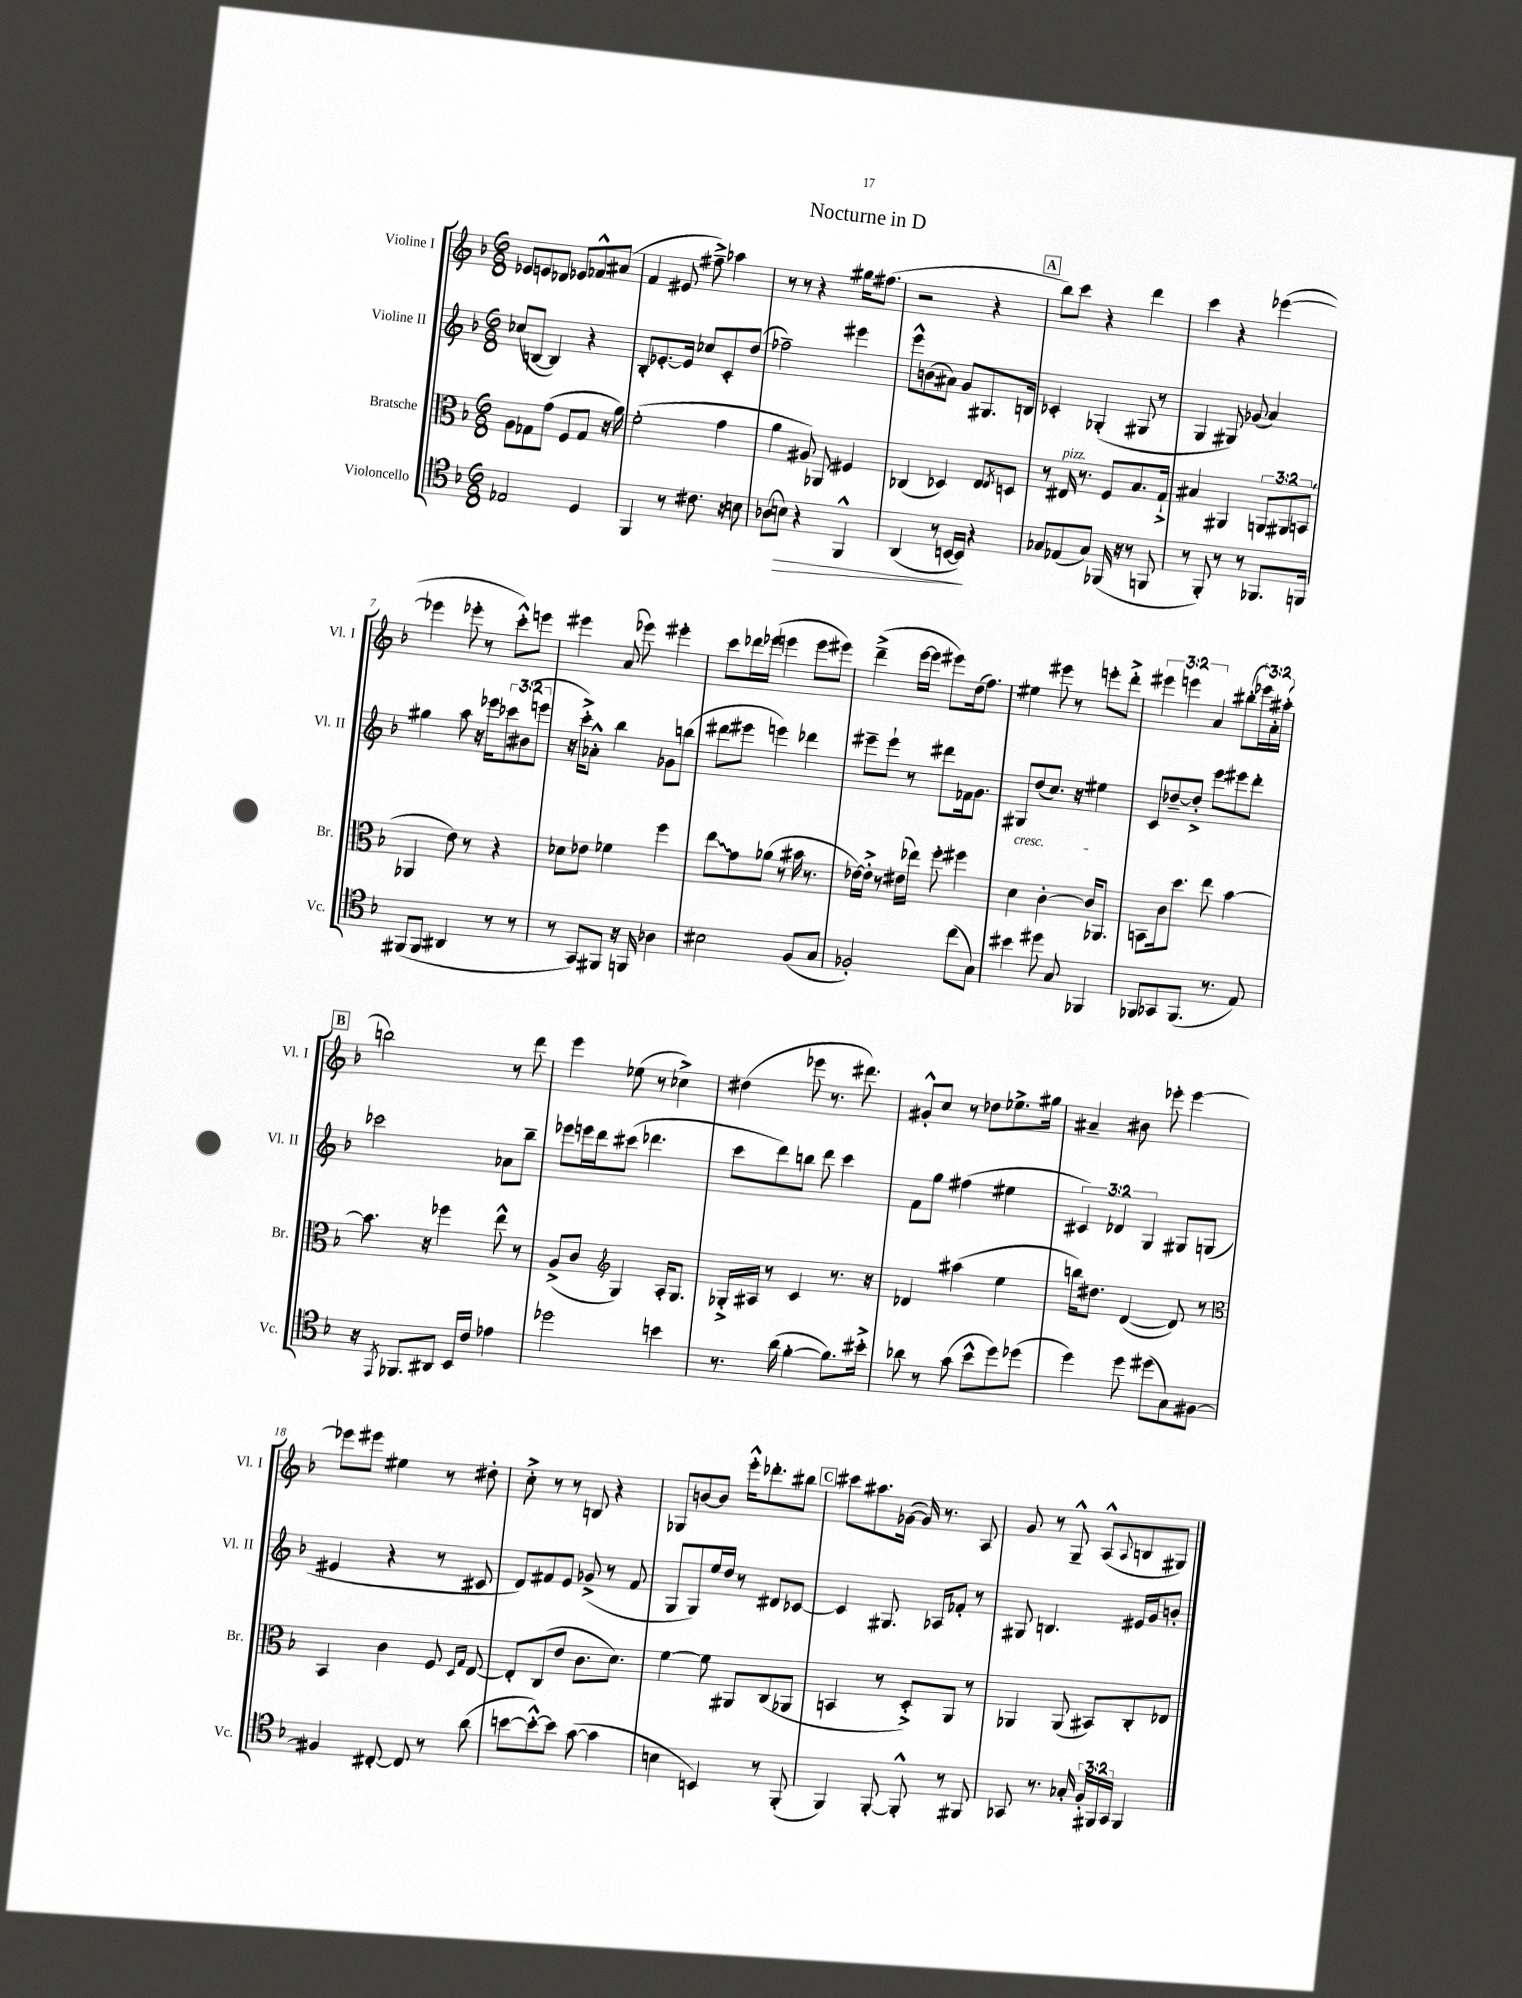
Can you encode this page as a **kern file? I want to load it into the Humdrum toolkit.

**kern	**kern	**kern	**kern
*staff4	*staff3	*staff2	*staff1
*clefC4	*clefC3	*clefG2	*clefG2
*k[b-]	*k[b-]	*k[b-]	*k[b-]
*M6/8	*M6/8	*M6/8	*M6/8
2E-	8A	(8cc-	8e-
.	8G-	[8B	8e
.	(8g	4B])	8d-
.	8F	.	8e-
4D	8G-	4r	8f-^^
.	16r	.	(8a#
.	16a)	.	.
=	=	=	=
4FF	(2f'	8B-'	4f
.	.	[8.e-'	.
8r	.	.	8e#
.	.	16e-]	.
8.c#	.	8cc-	8ff#~^)
.	4g	8c'	4aa-
16r	.	.	.
8B	.	(8dd	.
=	=	=	=
(8A-	4a	2ff-~)	8r
8B)	.	.	8r
4r	8A#)	.	4r
.	8AA-	.	.
4FF^^	4F#	4eee#	16gg#
.	.	.	(8.ff#
=	=	=	=
(4AA	(4C-	8eee^^	2r
.	.	(8b	.
8r	4D-)	8a#)	.
[16BB	.	8g	.
16BB])	.	.	.
4r	8E	8.G#	4r
.	8qE	.	.
.	8D	.	.
.	.	16B	.
=	=	=	=
8G-	8r	4c-'	8bb-)
(8E-	16E#	.	8ccc
.	8.r	.	.
8G-)	.	(4G-'	4r
(16FF-	8F	.	.
16r	.	.	.
8r	8.B-	8G#	4ddd
8FF	.	8r	.
.	16G`^	.	.
=	=	=	=
8r	4B#	4G	4ccc
8FF')	.	.	.
8r	4AA#	8G#)	4r
8r	.	(8g-	.
8.FF-	12AA	4a)	([4eee-
.	12AA#	.	.
.	(12BB	.	.
16FF	.	.	.
=	=	=	=
(8FF#	4AA-	4gg#	4eee-]
8FF#	.	.	.
4AA#	8e)	8aa	8eee-'
.	8r	16r	8r
.	.	16eee-	.
8r	4r	12ccc-	8ccc'^^)
.	.	(12b#	.
8r	.	.	8eee
.	.	12eee	.
=	=	=	=
8r	8d-	16r	4eee#
.	.	16ccc'^)	.
8GG)	8e-	8a-'^^	.
8FF#	4f-	4bb-	(8a
16r	.	.	8eee-)
16FF	.	.	.
4A-	4ff	8g-	4eee#'
.	.	(8bb	.
=	=	=	=
2B#	8ee	8ddd#	8ccc
.	8g	8eee#	16ddd-
.	.	.	(16eee-
.	(8a-	4eee)	4eee
.	8r	.	.
(8F	16b#	4ddd-	8eee
.	8.r	.	.
8G	.	.	8eee#)
=	=	=	=
2F-')	[16e-)	8eee#~	(4ddd~^
.	16e-'^]	.	.
.	8r	8eee#`	.
.	(16e#	8r	[16eee
.	16ee-)	.	16eee]
.	8ff'	8ddd#	8eee#)
(8cc	4ff#	16f-	(16dd
.	.	8.g	8.ff)
8G)	.	.	.
=	=	=	=
4b#	4d	8G#	4ee#
.	.	(8dd	.
8dd#	[4c'	8.cc)	8eee#
8G	.	.	8r
.	.	16r	.
4FF-	16c]	4ee#	8eee'
.	8.AA-	.	.
.	.	.	8ddd'^
=	=	=	=
8FF-	8BB	8c	6eee#
8GG-	16c	[8dd-~	.
.	.	.	6eee
.	8.dd	.	.
(8.FF-	.	8dd-'^]	.
.	.	.	6a
.	8ee	8eee	.
8.r	.	.	.
.	[4b-	8eee#	(8bb#'
8E)	.	8ddd'	24eee-)
.	.	.	24a'
.	.	.	(24aa#'
=	=	=	=
16r	8.b-]	2ccc-	2bb)
8qEE	.	.	.
8.FF-	.	.	.
.	16r	.	.
8AA#	4ff-	.	.
16BB-	.	.	.
16c	.	.	.
4e-	8ee^^	8a-	8r
.	8r	8bb-~	8ddd
=	=	=	=
2dd-	(8A^	8eee-	4eee
.	8c	16eee	.
.	.	16ddd	.
*	*clefG2	*	*
.	4G)	(8ccc#	(8ee-
.	.	4.ddd-	8r
4b	16A'	.	4cc-^)
.	8.G	.	.
=	=	=	=
8.r	16G-'^	8ccc	(4dd#
.	16A#	.	.
.	8r	8ddd)	.
(16a	.	.	.
[4f'	4c	8bb	8eee-
.	.	8ddd	8.r
8.f])	8.r	4ccc	.
.	.	.	8.ddd#)
16b#'^	16r	.	.
=	=	=	=
8a-	4d-	8f	8g#'^^
8r	.	8gg	8cc
(8g	(4aa#	(4ff#	8r
8b-^^	.	.	8dd-
8dd)	4ee	4ee#	8.ee-^
(8dd-	.	.	.
.	.	.	16gg#
=	=	=	=
4dd)	16bb)	6c#)	4a#~
.	8.dd#	.	.
.	.	6d-	.
8dd	([4d	.	8b#
.	.	6G	.
(8dd#	.	.	8eee-'
8G)	8d])	8G#	[4eee-
[8F#	8r	(8G	.
=	=	=	=
*	*clefC3	*	*
4F#]	4BB-	4e#	8eee-]
.	.	.	8eee#
[8C#'	4c	4r	4ee#
8C#]	.	.	.
8r	8F	8r	8r
.	16qqD	.	.
.	16qqG	.	.
(8a	[8E	8c#	8dd#'
=	=	=	=
[8b	8E']	8d)	8cc'^
8b'^^_)	(8C	8f#	8r
8b]	8e	8e	8r
([8g	8.c	(8g-^	8B
4g]	.	8r	4r
.	8.d)	.	.
.	.	8f#	.
=	=	=	=
4B	[4f	8G	8G-
.	.	8G)	[8b
4BB)	8f]	16ee	8b]
.	.	16dd	.
.	8AA#	8r	16eee'^^
.	.	.	8.ddd-'
8r	(8C	8d#	.
(8FF'	8AA-	[8c-	8bb#
=	=	=	=
4FF)	4BB	4c-]	8ccc#
.	.	.	8.aa#
[8FF'	8r	8.G#	.
.	.	.	([16g-
8FF'^^]	8D'^)	.	16g-])
.	.	16A-	8.r
8r	8AA	8f-'	.
8FF#	8r	8r	8A
=	=	=	=
8GG-	4AA-	8G#	8g
8.r	.	4.B	8r
.	(8AA-	.	8G~^^
16G-'	.	.	.
24F'	8BB#)	.	(8A^^
24FF#	.	.	.
24GG-	.	.	.
.	.	.	8qqA
4FF#	8C'	16e#	8B
.	.	16g	.
.	8E-	8b'	8G#)
==	==	==	==
*-	*-	*-	*-
